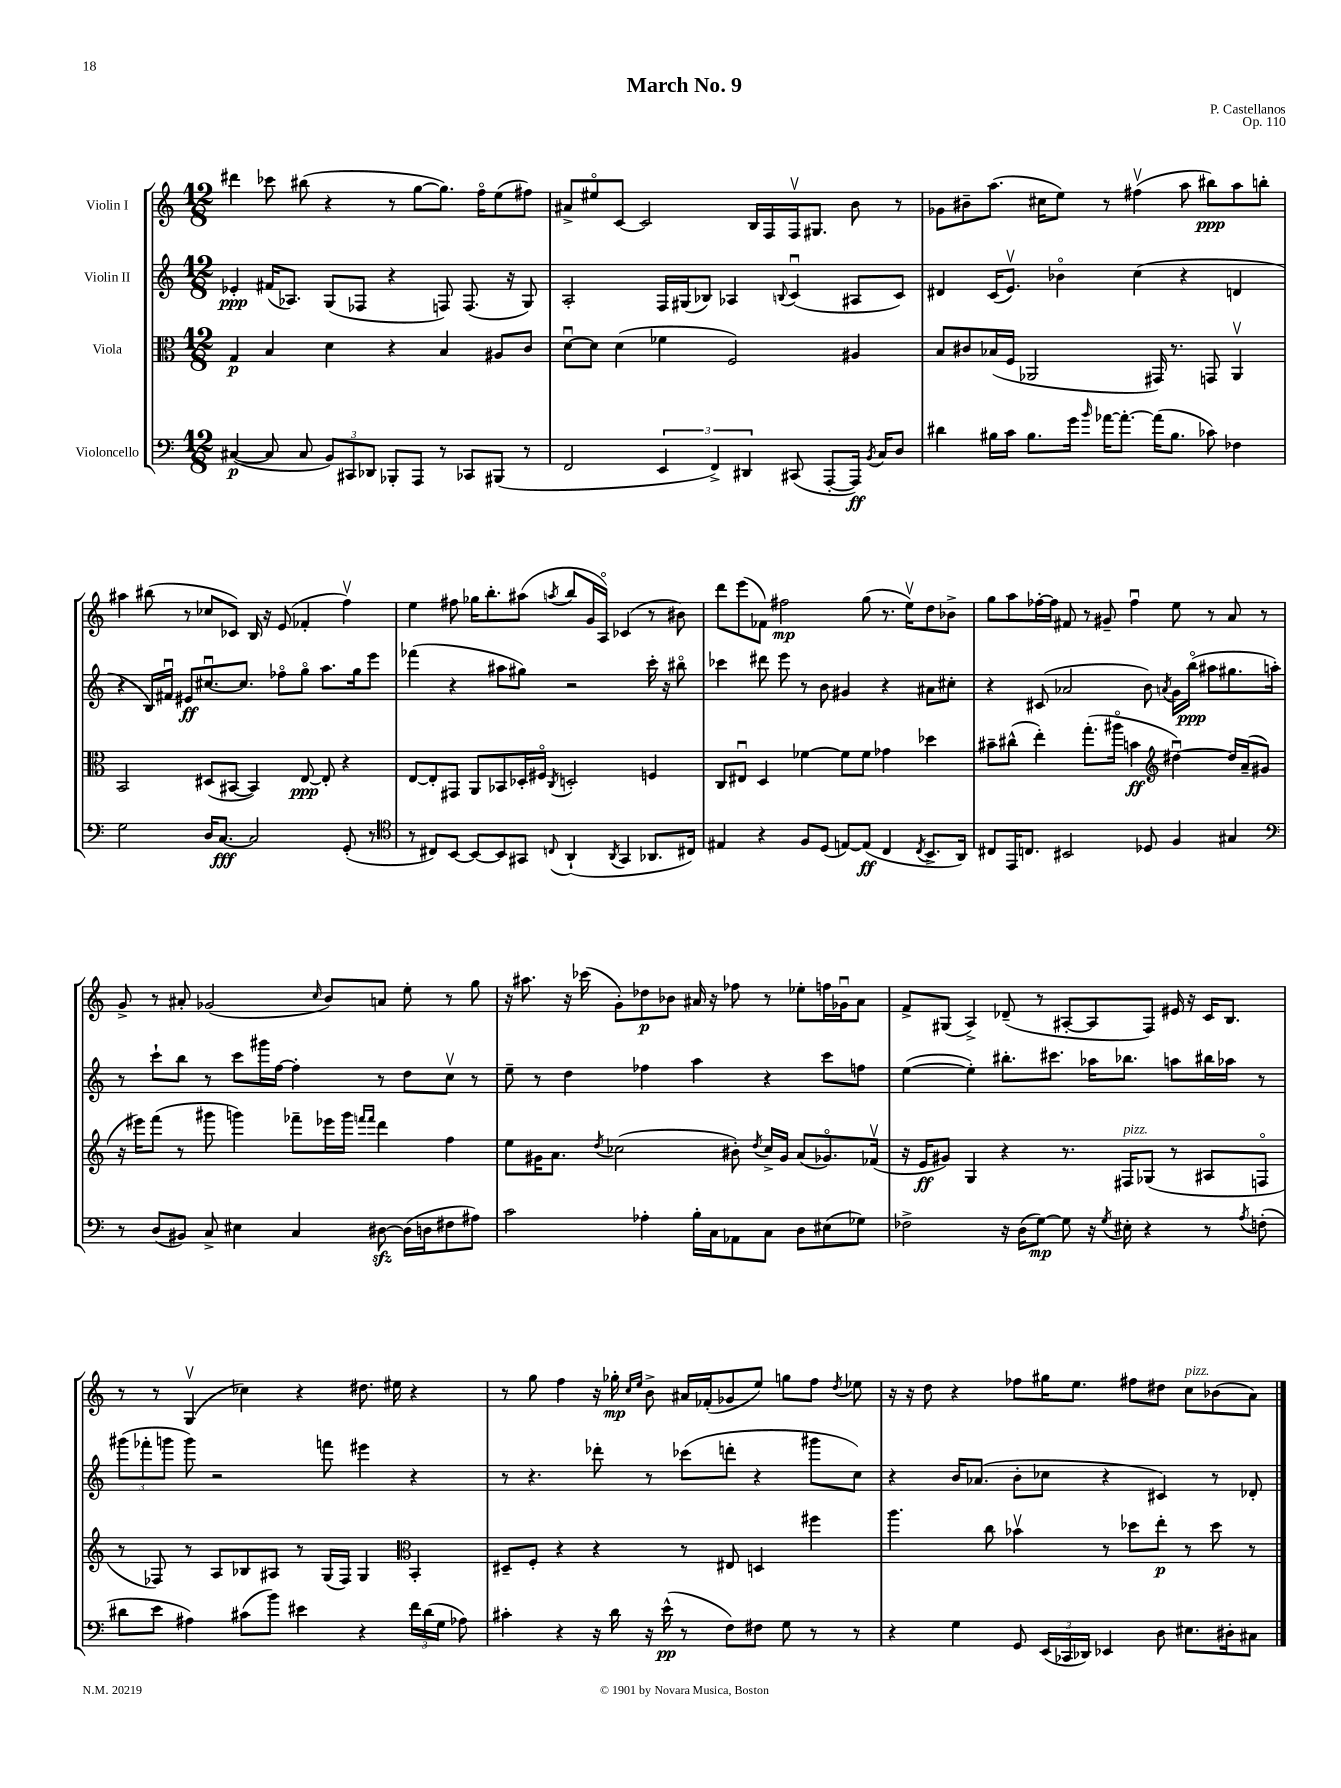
\header { title = "March No. 9" composer = "P. Castellanos" opus = "Op. 110" }
<<
\new StaffGroup <<
\new Staff = "s0" \with { instrumentName = "Violin I" } {
    \clef treble \key c \major \numericTimeSignature \time 12/8
    \autoBeamOff dis'''4 ces'''8 bis''8( r4 r8 g''8[~ g''8.]) f''16[\flageolet e''8( fis''8]) |
    ais'8[-> eis''8\flageolet c'8]~ c'2 b16[ f16 f16\upbow gis8.] b'8 r8 |
    ges'8[ bis'8-- a''8.]( cis''16[ e''8]) r8 fis''4\upbow( a''8 bis''8[\ppp) a''8 b''8]-. |
    ais''4 bis''8( r8 ces''8[ ces'8]) b16 r16 e'8( fes'4-. f''4\upbow) |
    e''4 fis''8 ges''16[ b''8.-. ais''8]( \acciaccatura { a''8 } b''8[ g'16 a16]\flageolet) ces'4( r8 bis'8) |
    d'''8[ e'''8( fes'8]) fis''2\mp g''8( r8. e''16[\upbow) d''8 bes'8]-> |
    g''8[ a''8 fes''16~-. fes''16] fis'8 r8 gis'8-- fes''4\downbow e''8 r8 a'8 r8 |
    g'8-> r8 ais'8-. ges'2( \grace { c''16 } b'8[) a'8] e''8-. r8 g''8 |
    r16 ais''8. r16 ces'''16( g'8[-.) des''8\p bes'8] ais'16 r16 fes''8 r8 ees''8[-. f''16 ges'16\downbow ais'8] |
    f'8[-> gis8]( a4->) des'8--( r8 ais8[~-. ais8 f8]) eis'16 r16 c'16[ b8.] |
    r8 r8 g4\upbow( ces''4) r4 dis''8. eis''16 r4 |
    r8 g''8 f''4 r16 ges''16-.\mp \grace { c''16[ e''16] } b'8-> ais'16[ fes'16-.( ges'8 e''8]) g''8[ f''8] \acciaccatura { d''8 } ees''8 |
    r16 r16 d''8 r4 fes''8[ gis''16 e''8.] fis''8[ dis''8] c''8[^\markup { \italic "pizz." } bes'8( a'8]) \bar "|." |
}
\new Staff = "s1" \with { instrumentName = "Violin II" } {
    \clef treble \key c \major \numericTimeSignature \time 12/8
    \autoBeamOff ees'4-.\ppp fis'16[( aes8.]) g8[( fes8] r4 f8) f8.( r16 g8) |
    a2-. f16[ gis16( bes8]) aes4 \appoggiatura { b8 } c'4\downbow( ais8[ c'8]) |
    dis'4 c'16[( e'8.]\upbow) bes'4\flageolet c''4( r4 d'4 |
    r4 b16[) fis'16]\downbow eis'8[\ff cis''8.~\downbow cis''8.] fes''8[\flageolet g''8]\flageolet a''8.[ g''16 e'''8] |
    fes'''4( r4 ais''8[ gis''8]) r2 c'''16-. r16 bis''8\flageolet |
    ces'''4 dis'''8 e'''8 r8 b'8 gis'4 r4 ais'8[ cis''8]-. |
    r4 cis'8( aes'2 b'8) \acciaccatura { a'8 } g'16[ b''16]\flageolet\ppp( ais''8[ gis''8. a''16]-.) |
    r8 c'''8[-! b''8] r8 c'''8[ gis'''16 f''16]~ f''4-. r8 d''8[ c''8]\upbow r8 |
    e''8-- r8 d''4 fes''4 a''4 r4 c'''8[ f''8] |
    e''4~( e''4-.) bis''8.[-. cis'''8.] aes''16[ bes''8.] a''8[ bis''16 aes''16] r8 |
    \tuplet 3/2 { gis'''8[( fes'''8-. g'''8] } g'''8) r2 f'''8 eis'''4 r4 |
    r8 r4. des'''8-. r8 ces'''8[( d'''8]-. r4 gis'''8[ c''8]) |
    r4 b'16[ aes'8.]( b'8[-. ces''8] r4 cis'4) r8 des'8-. \bar "|." |
}
\new Staff = "s2" \with { instrumentName = "Viola" } {
    \clef alto \key c \major \numericTimeSignature \time 12/8
    \autoBeamOff g4\p b4 d'4 r4 b4 ais8[ c'8] |
    d'8[~\downbow d'8] d'4( fes'4 f2) ais4 |
    b8[ cis'8 bes16( f16] aes,2 gis,16) r8. g,8 aes,4\upbow |
    b,2 dis8[( bis,8]~ bis,4) e8~\ppp e8-. r4 |
    e8[~ e8-. gis,8] a,8[ bes,8 des16-. fis16]\flageolet \acciaccatura { c8 } d2-. f4 |
    c8[ eis8]\downbow d4 fes'4~ fes'8[ fes'8] ges'4 des''4 |
    bis'8[-- cis''8]-^( e''4-.) g''8.[-.( ais''16]\flageolet b'4\ff \clef treble dis''4~\downbow) dis''16[ a'16--( gis'8] |
    r16 eis'''16[) f'''8]( r8 gis'''8 g'''4) fes'''8[-- ees'''16 g'''16] \grace { f'''16[ f'''16] } d'''4 f''4 |
    e''8[ gis'16 a'8.] \acciaccatura { d''8 } ces''2( bis'8-.) \acciaccatura { d''8 } ces''16[-> gis'16] a'8[( ges'8.\flageolet) fes'16]\upbow( |
    r16 e'16[\ff gis'8]) g4 r4 r8. fis16[^\markup { \italic "pizz." } ges8]( r8 ais8[ f8]\flageolet |
    r8 fes8) r8 a8[ bes8 ais8] r8 g16[( fes16]) g4 \clef alto b,4-. |
    dis8[-- f8]-. r4 r4 r8 eis8 d4 fis''4 |
    a''4. c''8 bes'4\upbow r8 des''8[ e''8]-.\p r8 des''8 r8 \bar "|." |
}
\new Staff = "s3" \with { instrumentName = "Violoncello" } {
    \clef bass \key c \major \numericTimeSignature \time 12/8
    \autoBeamOff cis4~\p( cis8 cis8 \tuplet 3/2 { b,8[) cis,8 des,8] } bes,,8[-. a,,8] r8 ces,8[ bis,,8]( r8 |
    f,2 \tuplet 3/2 { e,4 f,4->) dis,4 } cis,8( a,,8[~-. a,,16]\ff) \acciaccatura { b,8 } c16[ d8] |
    dis'4 bis16[ c'16] bis8.[ g'16] \grace { b'16 } aes'16[~ aes'8.]~-. aes'16[( bis8.] ces'8) fes4 |
    g2 d16[ c8.]~\fff c2 g,8-.( r8 |
    \clef tenor r8 cis8[) b,8]~ b,8[~ b,8 gis,8] \appoggiatura { c8 } a,4-!( \acciaccatura { a,8 } gis,4 aes,8.[ cis16]) |
    eis4 r4 f8[ d8]( e8[~) e8]\ff( c4 \acciaccatura { c8 } b,8.[-> a,16]) |
    cis8[ e,16 c8.] bis,2 des8 f4 gis4 |
    \clef bass r8 d8[( bis,8]) c8-> eis4 c4 dis8~\sfz dis16[( d16 fis8 ais8]) |
    c'2 aes4-. b16[-. c16 aes,8 c8] d8[ eis8( ges8]) |
    fes2-> r16 d16[( g8]~\mp) g8 r16 \acciaccatura { g8 } eis16-. r4 r8 \acciaccatura { a8 } f8-.( |
    dis'8[ e'8] ais4) cis'8[( b'8]) eis'4 r4 \tuplet 3/2 { f'16[ dis'16( g16] } aes8) |
    cis'4-. r4 r16 d'16 r16 e'16-^\pp( r8 f8[) fis8] g8 r8 r8 |
    r4 g4 g,8 \tuplet 3/2 { e,16[( ces,16 des,16]) } ees,4 d8 eis8.[ dis16-. cis8] \bar "|." |
}
>>
>>
\layout { \context { \Score \remove "Bar_number_engraver" } }
